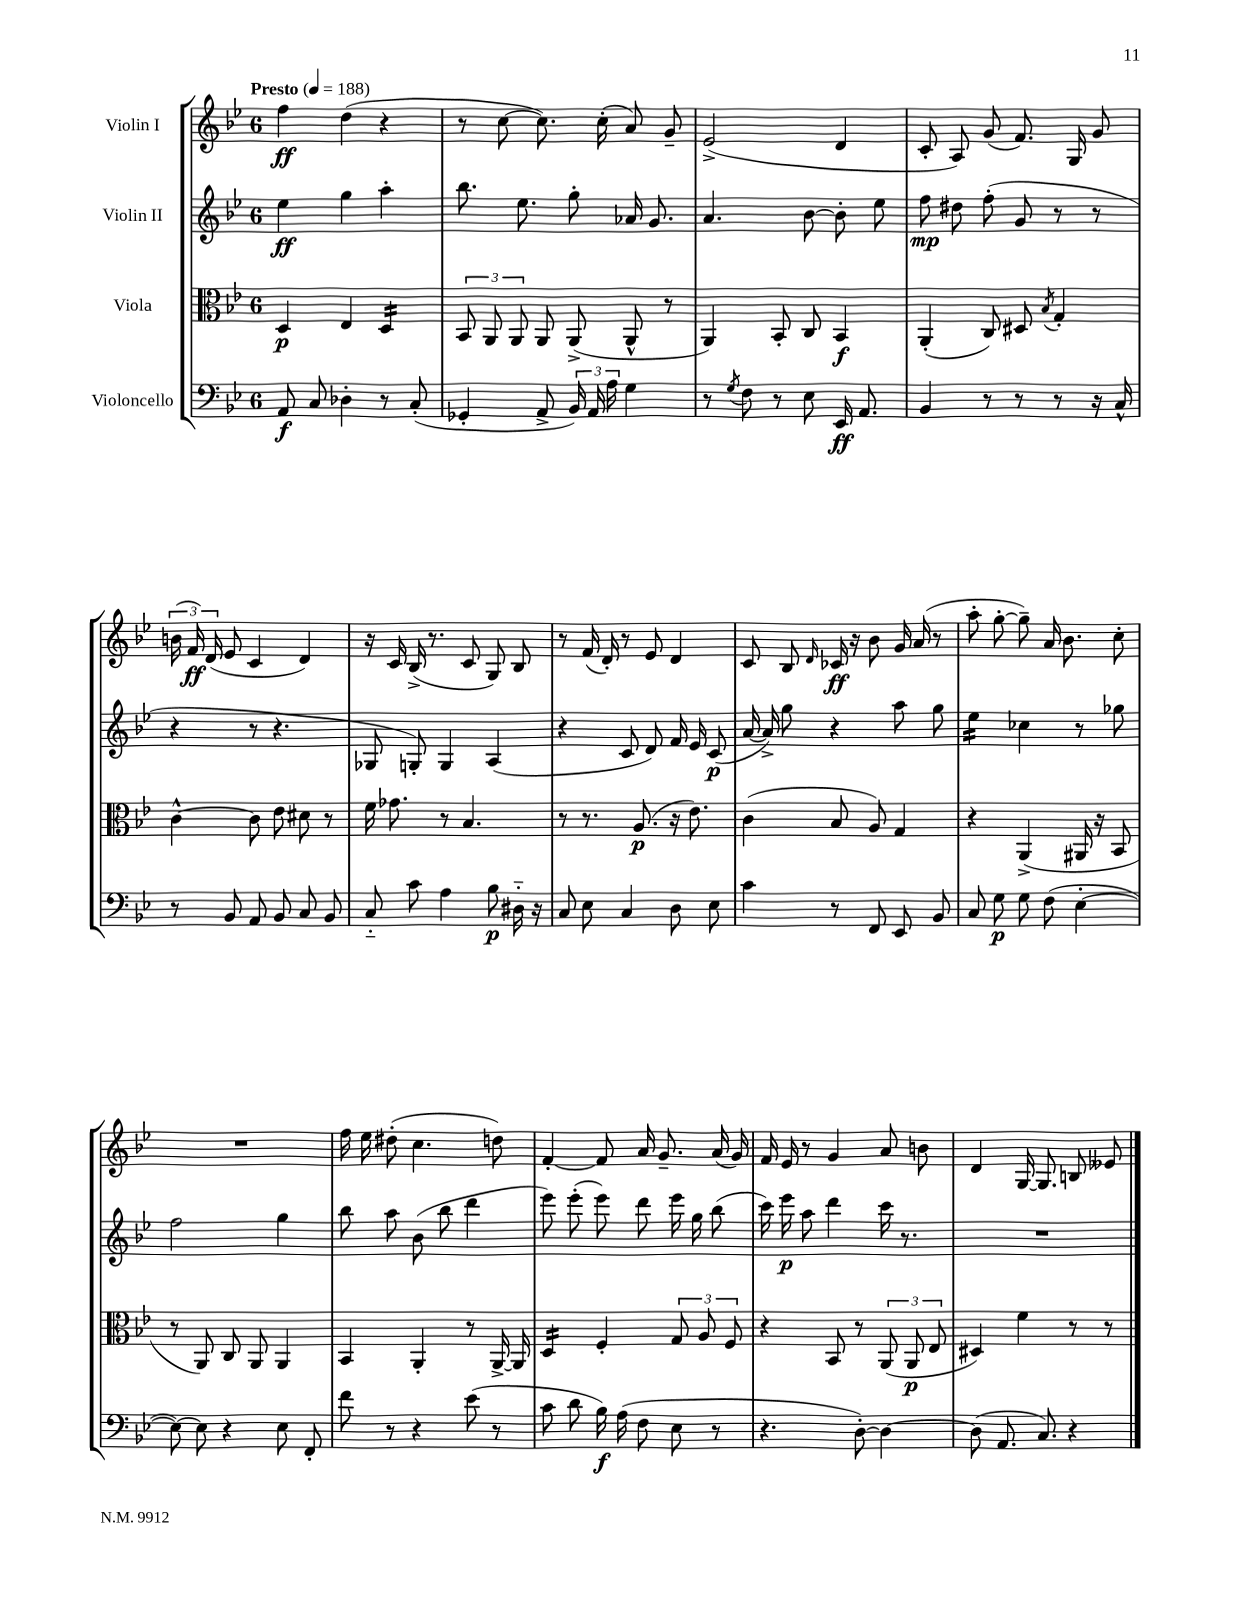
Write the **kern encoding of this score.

**kern	**kern	**kern	**kern
*staff4	*staff3	*staff2	*staff1
*clefF4	*clefC3	*clefG2	*clefG2
*k[b-e-]	*k[b-e-]	*k[b-e-]	*k[b-e-]
*M6/8	*M6/8	*M6/8	*M6/8
*MM188	*MM188	*MM188	*MM188
8AA	4D	4ee-	4ff
8C	.	.	.
4D-'	4E-	4gg	(4dd
8r	4D	4aa'	4r
(8C'	.	.	.
=	=	=	=
4GG-'	12BB-	8.bb-	8r
.	12AA	.	.
.	.	.	[8cc
.	12AA	.	.
.	.	8.ee-	.
8AA^	8AA	.	8.cc])
24BB-)	(8AA^	8gg'	.
24AA	.	.	.
.	.	.	(16cc'
24A	.	.	.
4G	8AA^^	16a-	8a)
.	.	8.g	.
.	8r	.	8g~
=	=	=	=
8r	4AA)	4.a	(2e-^
8qG	.	.	.
8F	.	.	.
8r	8BB-'	.	.
8E-	8C	[8b-	.
16EE-	4BB-	8b-']	4d
8.AA	.	.	.
.	.	8ee-	.
=	=	=	=
4BB-	(4AA'	8ff	8c'
.	.	8dd#	8A)
8r	8C)	(8ff'	(8g
8r	8D#	8g	8.f)
.	8qB-	.	.
8r	4G'	8r	.
.	.	.	16G
16r	.	8r	8g
16C^^	.	.	.
=	=	=	=
8r	[4c^^	4r	(24b
.	.	.	24f)
.	.	.	(24d
8BB-	.	.	8e-
8AA	8c]	8r	4c
8BB-	8e-	4.r	.
8C	8d#	.	4d)
8BB-	8r	.	.
=	=	=	=
8C'~	16f	8G-	16r
.	8.g-	.	16c
8c	.	8G')	(16B-^
.	.	.	8.r
4A	8r	4G	.
.	4.B-	.	8c
8B-	.	(4A	8G)
16D#'~	.	.	8B-
16r	.	.	.
=	=	=	=
8C	8r	4r	8r
8E-	8.r	.	(16f
.	.	.	16d')
4C	.	8c	8r
.	(8.A	.	.
.	.	8d)	8e-
8D	16r	16f	4d
.	8.e-)	16e-	.
8E-	.	(8c	.
=	=	=	=
4c	(4c	[16a	8c
.	.	16a^])	.
.	.	8gg	8B-
.	.	.	16qqd
8r	8B-	4r	16c-
.	.	.	16r
8FF	8A)	.	8b-
8EE-	4G	8aa	16g
.	.	.	(16a
8BB-	.	8gg	8r
=	=	=	=
8C	4r	4ee-	8aa'
8G	.	.	[8gg'
8G	(4AA^	4cc-	8gg~])
(8F	.	.	16a
.	.	.	8.b-
[4E-'	16AA#	8r	.
.	16r	.	.
.	8BB-	8gg-	8cc'
=	=	=	=
8E-_)	8r	2ff	2.r
8E-]	8AA)	.	.
4r	8C	.	.
.	8AA	.	.
8E-	4AA	4gg	.
8FF'	.	.	.
=	=	=	=
8f	4BB-	8bb-	16ff
.	.	.	16ee-
8r	.	8aa	(8dd#'
4r	4AA'	(8b-	4.cc
.	.	8bb-	.
(8e-	8r	4ddd	.
8r	[16AA^	.	8dd)
.	16AA]	.	.
=	=	=	=
8c	4D	8eee-)	[4f'
8d	.	(8eee-'	.
16B-)	4F'	8eee-)	8f]
(16A	.	.	.
8F	.	8ddd	16a
.	.	.	8.g~
8E-	12G	16eee-	.
.	.	16gg	.
.	12A	.	.
8r	.	(8bb-	(16a
.	12F	.	.
.	.	.	16g)
=	=	=	=
4.r	4r	16ccc)	16f
.	.	16eee-	16e-
.	.	8aa	8r
.	8BB-	4ddd	4g
[8D')	8r	.	.
4D_	(12AA	16ccc	8a
.	.	8.r	.
.	12AA	.	.
.	.	.	8b
.	12E-	.	.
=	=	=	=
(8D]	4D#)	2.r	4d
8.AA	.	.	.
.	4f	.	[16G
8.C)	.	.	8.G]
4r	8r	.	8B
.	8r	.	8e--
==	==	==	==
*-	*-	*-	*-
